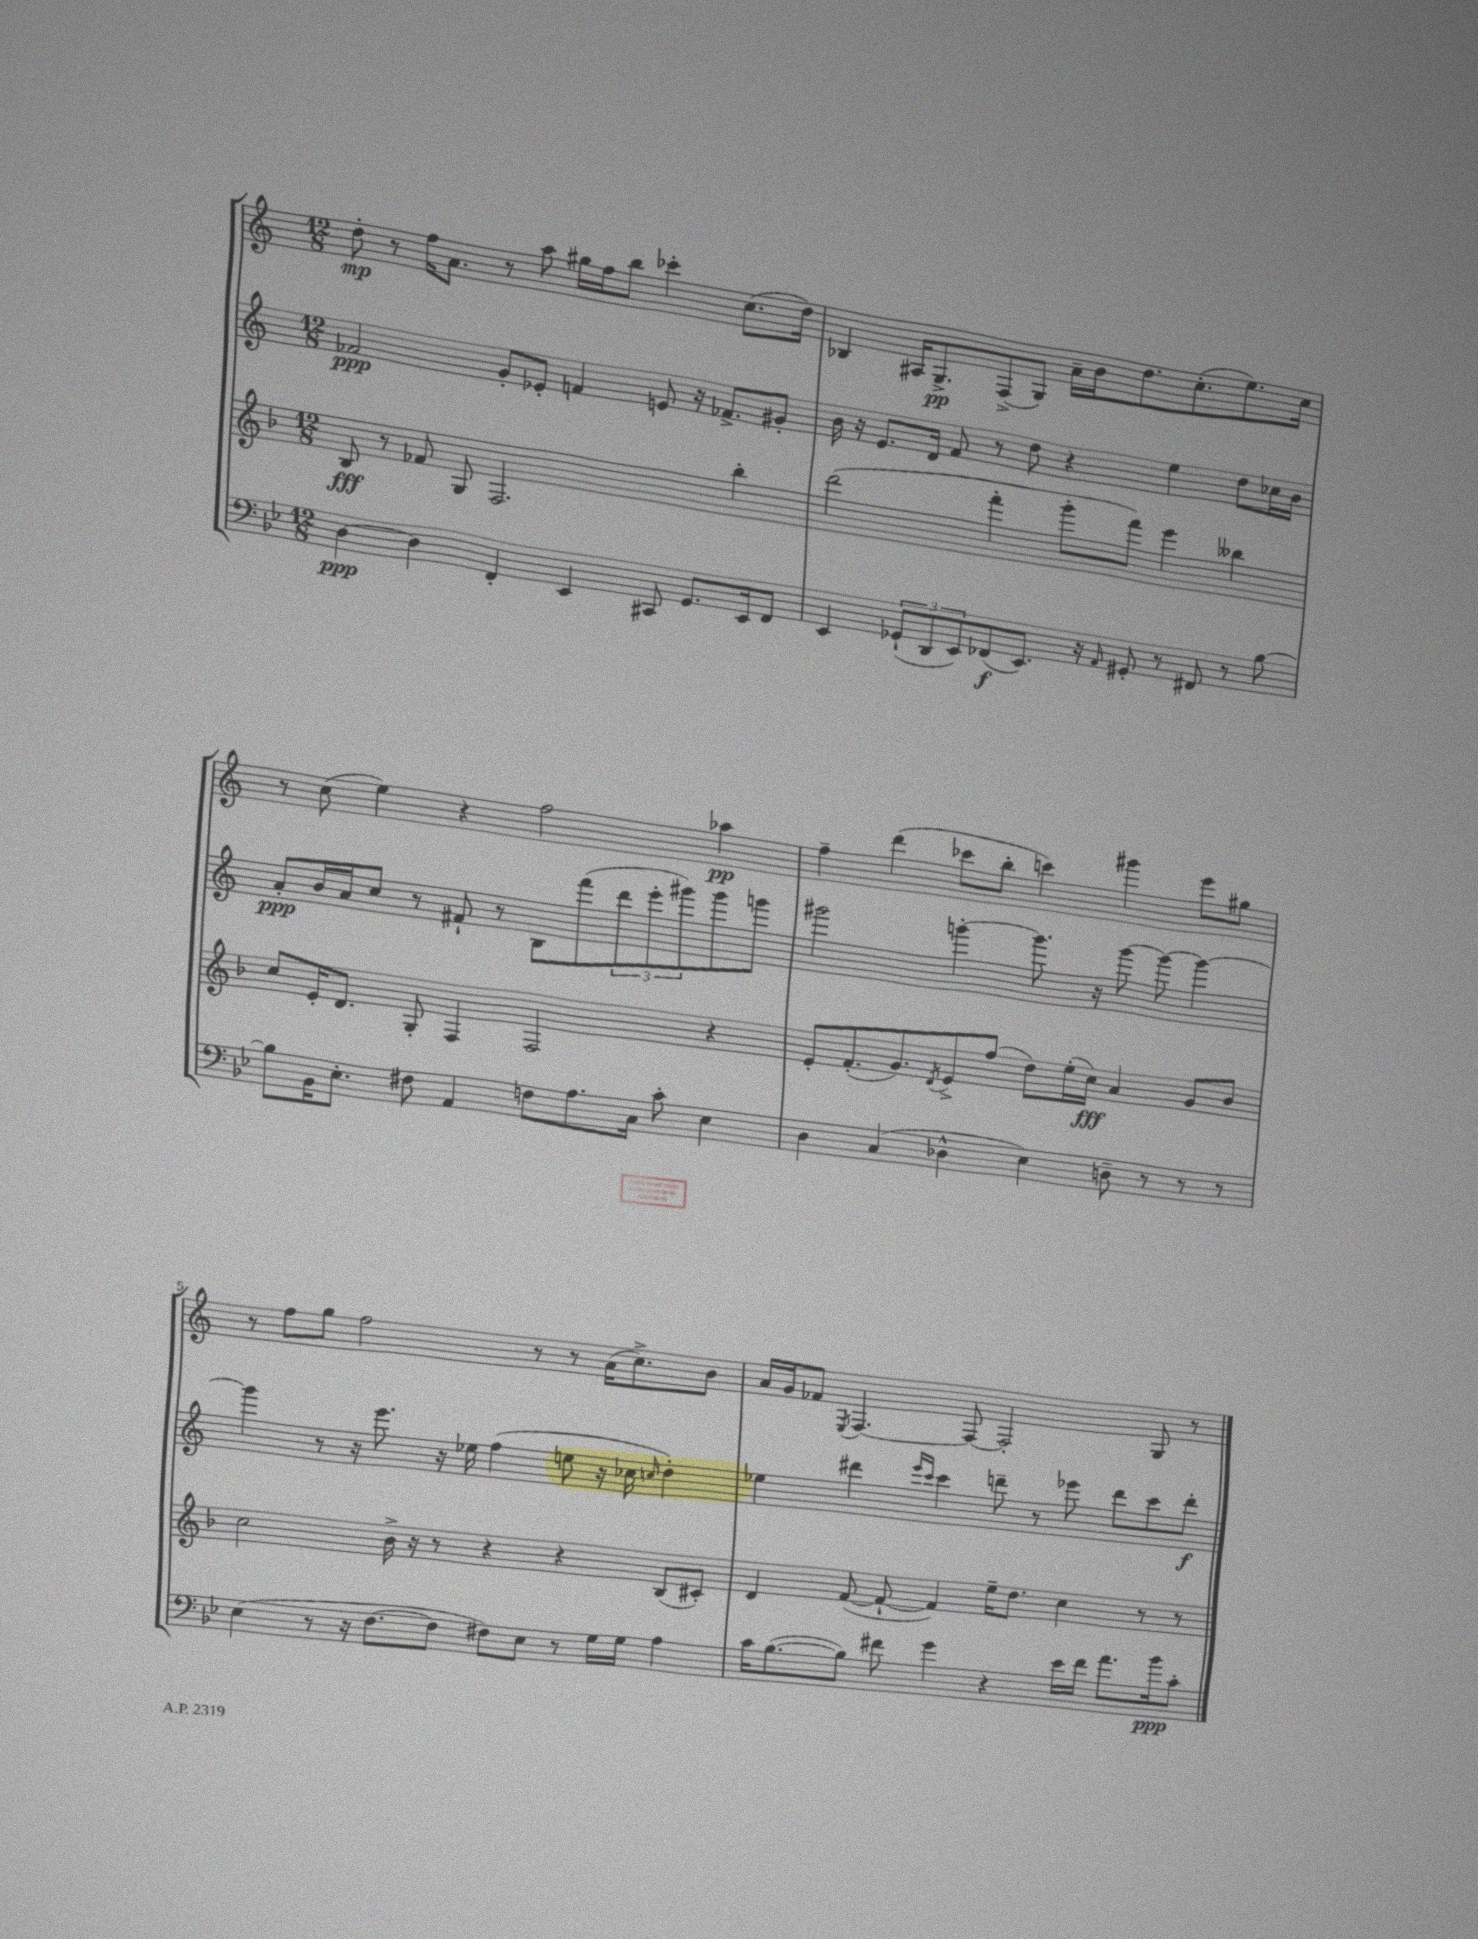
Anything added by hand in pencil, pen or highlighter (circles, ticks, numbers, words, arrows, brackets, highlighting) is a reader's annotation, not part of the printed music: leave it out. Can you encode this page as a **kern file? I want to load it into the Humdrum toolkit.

**kern	**kern	**kern	**kern
*staff4	*staff3	*staff2	*staff1
*clefF4	*clefG2	*clefG2	*clefG2
*k[b-e-]	*k[b-]	*k[]	*k[]
*M12/8	*M12/8	*M12/8	*M12/8
[4D	8B-	2f-	8dd'
.	8r	.	8r
4D]	8f-	.	16ff
.	.	.	8.a
.	8G	.	.
4FF'	2.F	8g'	8r
.	.	8e-'	8aa
4EE-	.	4f	16gg#
.	.	.	16ff
.	.	.	8bb
8CC#	.	8e	4ccc-'
8.GG	.	16r	.
.	.	8.f-^	.
.	4bb-'	.	(8.cc
16EE-	.	.	.
8FF	.	8g#'	.
.	.	.	16dd)
=	=	=	=
4EE-	(2ddd	16b	4B-
.	.	16r	.
.	.	8.e	.
(12GG-`	.	.	16A#
.	.	16d	8.G^
12DD	.	.	.
.	.	8f	.
12EE-)	.	.	.
(8FF-	4fff'	8r	(8F^
8.EE-)	.	8dd	8G)
.	8ggg'	4r	16a~
16r	.	.	16b
16qqAA	.	.	.
8GG#'	8fff)	.	8.dd
8r	4eee	4ee	.
.	.	.	(8.cc'
8FF#	.	.	.
8r	4bb--	8dd	8.ee)
[8B-	.	16cc-	.
.	.	16b	16cc
=	=	=	=
8B-]	8cc	8a'	8r
16BB-	16e'	16b	(8cc
8.E-'	8.d	16a	.
.	.	8cc	4ee)
8F#	8G'	8r	.
4AA	4F	8f#`	4r
.	.	8r	.
8F	2F	8B	2ff
8.A	.	(8fff	.
.	.	12ddd	.
16C	.	.	.
.	.	12eee'	.
8c'	.	.	.
.	.	12ggg#)	.
4E-	4r	8ggg#	4aa-
.	.	8ggg	.
=	=	=	=
4D	8e'	2ggg#	4ff~
.	(8.f'	.	.
(4C	.	.	(4ddd
.	8.g)	.	.
.	8qd	.	.
4D-^^	8e^	[4ggg'	8ccc-
.	(8ff	.	8bb'
4E-)	8dd)	8.ggg]	4ccc)
.	(16ee'	.	.
.	16cc)	16r	.
8D~	4a	[8ggg	4ggg#
8r	.	8ggg_	.
8r	8g	4ggg_	8eee
8r	8b-	.	8gg#
=	=	=	=
(4E-	2cc	4ggg]	8r
.	.	.	8ff
8r	.	8r	8gg
16r	.	16r	2ff
[8.F	.	8.eee	.
.	16b-^	.	.
.	16r	.	.
8F]	8r	16r	.
.	.	16ee-	.
8F#)	4r	(4ff	.
8E-	.	.	8r
8r	4r	8ee	8r
16G	.	16r	(16a
16G	.	16cc-	8.cc^)
.	.	16qqcc	.
4A	(8B-	4dd')	.
.	8c#')	.	8b
=	=	=	=
16c	4d	4ee-	16a
([8.B-	.	.	16g
.	.	.	8f-
.	.	.	8qE
8B-])	([8f	4ddd#	[4.F
8f#	8f`_	.	.
.	.	16qqeee	.
.	.	16qqccc	.
4g	4f])	4ccc	.
.	.	.	8F_
4r	16ee~	8ddd~	2F']
.	8.dd	.	.
.	.	8r	.
16e-	4cc	8eee-	.
16f#	.	.	.
8.a	.	8ddd	.
.	8r	8ccc	8G
16b-	.	.	.
8c'	8r	8ddd'	8r
==	==	==	==
*-	*-	*-	*-
